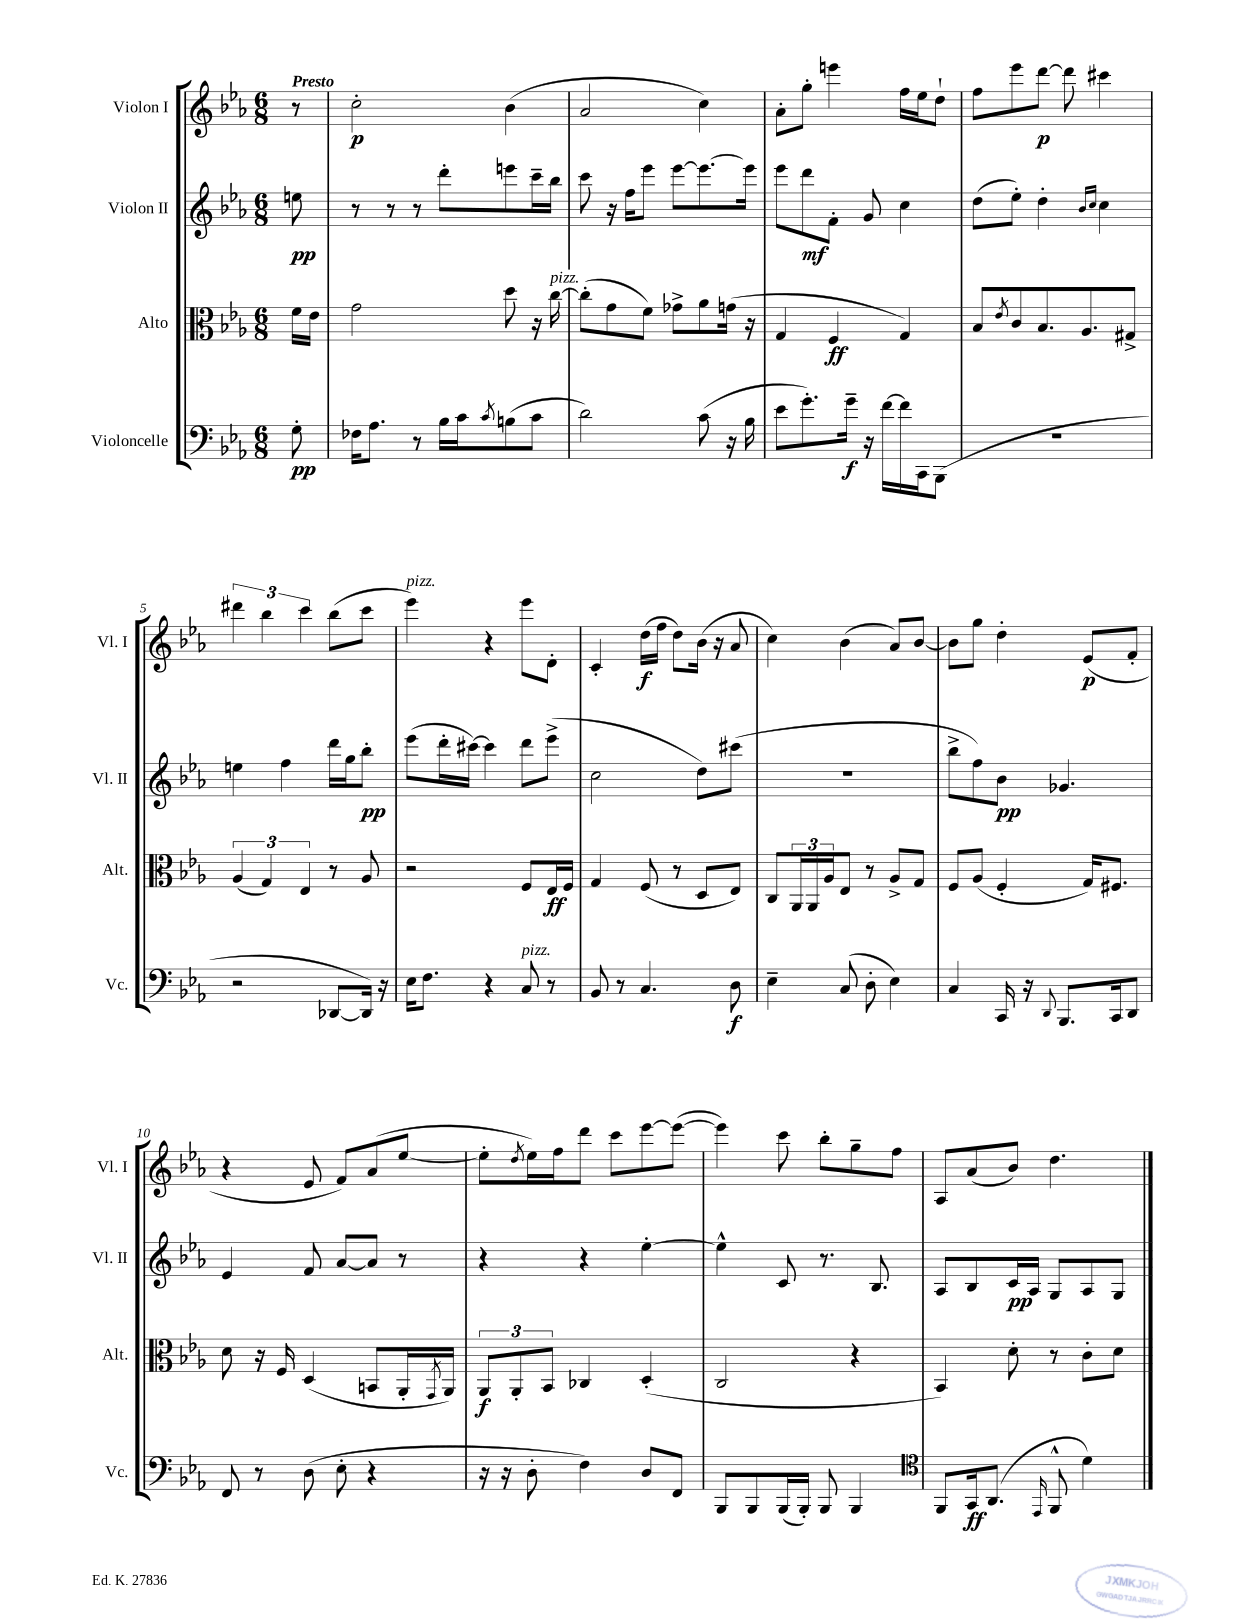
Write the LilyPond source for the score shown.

<<
\new StaffGroup <<
\new Staff = "s0" \with { instrumentName = "Violon I" shortInstrumentName = "Vl. I" } {
    \clef treble \key ees \major \numericTimeSignature \time 6/8 \partial 8 \tempo "Presto"
    r8 |
    c''2-.\p bes'4( |
    aes'2 c''4) |
    aes'8-. g''8-. e'''4 f''16 ees''16 d''8-! |
    f''8 ees'''8 d'''8~\p d'''8 cis'''4 |
    \tuplet 3/2 { dis'''4 bes''4 c'''4 } bes''8( c'''8 |
    ees'''4^\markup { \italic "pizz." }) r4 ees'''8 d'8-. |
    c'4-. d''16\f( f''16 d''8) bes'16( r16 aes'8 |
    c''4) bes'4( aes'8) bes'8~ |
    bes'8 g''8 d''4-. ees'8\p( f'8-. |
    r4 ees'8 f'8) aes'8( ees''8~ |
    ees''8-. \acciaccatura { d''8 } ees''16) f''16 d'''8 c'''8 ees'''8~ ees'''8~( |
    ees'''4) c'''8 bes''8-. g''8-- f''8 |
    aes8 aes'8( bes'8) d''4. \bar "|." |
}
\new Staff = "s1" \with { instrumentName = "Violon II" shortInstrumentName = "Vl. II" } {
    \clef treble \key ees \major \numericTimeSignature \time 6/8 \partial 8
    e''8\pp |
    r8 r8 r8 d'''8-. e'''8 c'''16-- bes''16 |
    c'''8 r16 f''16 ees'''8 ees'''8~ ees'''8.~ ees'''16 |
    ees'''8 d'''8\mf f'8-. g'8 c''4 |
    d''8( ees''8-.) d''4-. \grace { bes'16 c''16 } c''4 |
    e''4 f''4 d'''16 g''16 bes''8-.\pp |
    ees'''8( d'''16-. cis'''16~) cis'''4 d'''8 ees'''8->( |
    c''2 d''8) cis'''8( |
    R2. |
    bes''8-> f''8) bes'8\pp ges'4. |
    ees'4 f'8 aes'8~ aes'8 r8 |
    r4 r4 ees''4~-. |
    ees''4-^ c'8 r8. bes8. |
    aes8 bes8 c'16\pp aes16 g8 aes8 g8 \bar "|." |
}
\new Staff = "s2" \with { instrumentName = "Alto" shortInstrumentName = "Alt." } {
    \clef alto \key ees \major \numericTimeSignature \time 6/8 \partial 8
    f'16 ees'16 |
    g'2 d''8 r16 c''16~^\markup { \italic "pizz." } |
    c''8-.( g'8 f'8) ges'8-> aes'8 g'16( r16 |
    g4 f4\ff g4) |
    bes8 \acciaccatura { ees'8 } c'8 bes8. aes8. gis8-> |
    \tuplet 3/2 { aes4( g4) ees4 } r8 aes8 |
    r2 f8 ees16\ff f16 |
    g4 f8( r8 d8 ees8) |
    c8 \tuplet 3/2 { aes,16 aes,16 aes16 } ees8 r8 aes8-> g8 |
    f8 aes8( f4-. g16) fis8. |
    d'8 r16 f16 d4( b,8 aes,16-. \acciaccatura { g,8 } aes,16) |
    \tuplet 3/2 { aes,8\f aes,8-. bes,8 } ces4 d4-.( |
    c2 r4 |
    bes,4) d'8-. r8 c'8-. d'8 \bar "|." |
}
\new Staff = "s3" \with { instrumentName = "Violoncelle" shortInstrumentName = "Vc." } {
    \clef bass \key ees \major \numericTimeSignature \time 6/8 \partial 8
    g8-.\pp |
    fes16 aes8. r8 bes16 c'16 \acciaccatura { c'8 } b8( c'8 |
    d'2) c'8( r16 bes16 |
    ees'8 g'8.-.) g'16--\f r16 f'16~ f'16 c,16 bes,,8( |
    R2. |
    r2 des,8~ des,16) r16 |
    ees16 f8. r4 c8^\markup { \italic "pizz." } r8 |
    bes,8 r8 c4. d8\f |
    ees4-- c8( d8-. ees4) |
    c4 c,16 r16 \appoggiatura { d,8 } bes,,8. c,16 d,8 |
    f,8 r8 d8( ees8-. r4 |
    r16 r16 d8-. f4) d8 f,8 |
    bes,,8 bes,,8 bes,,16( bes,,16-.) bes,,8 bes,,4 |
    \clef tenor f,8 g,16\ff aes,8.( \grace { ees,16 } f,8-^ d'4) \bar "|." |
}
>>
>>
